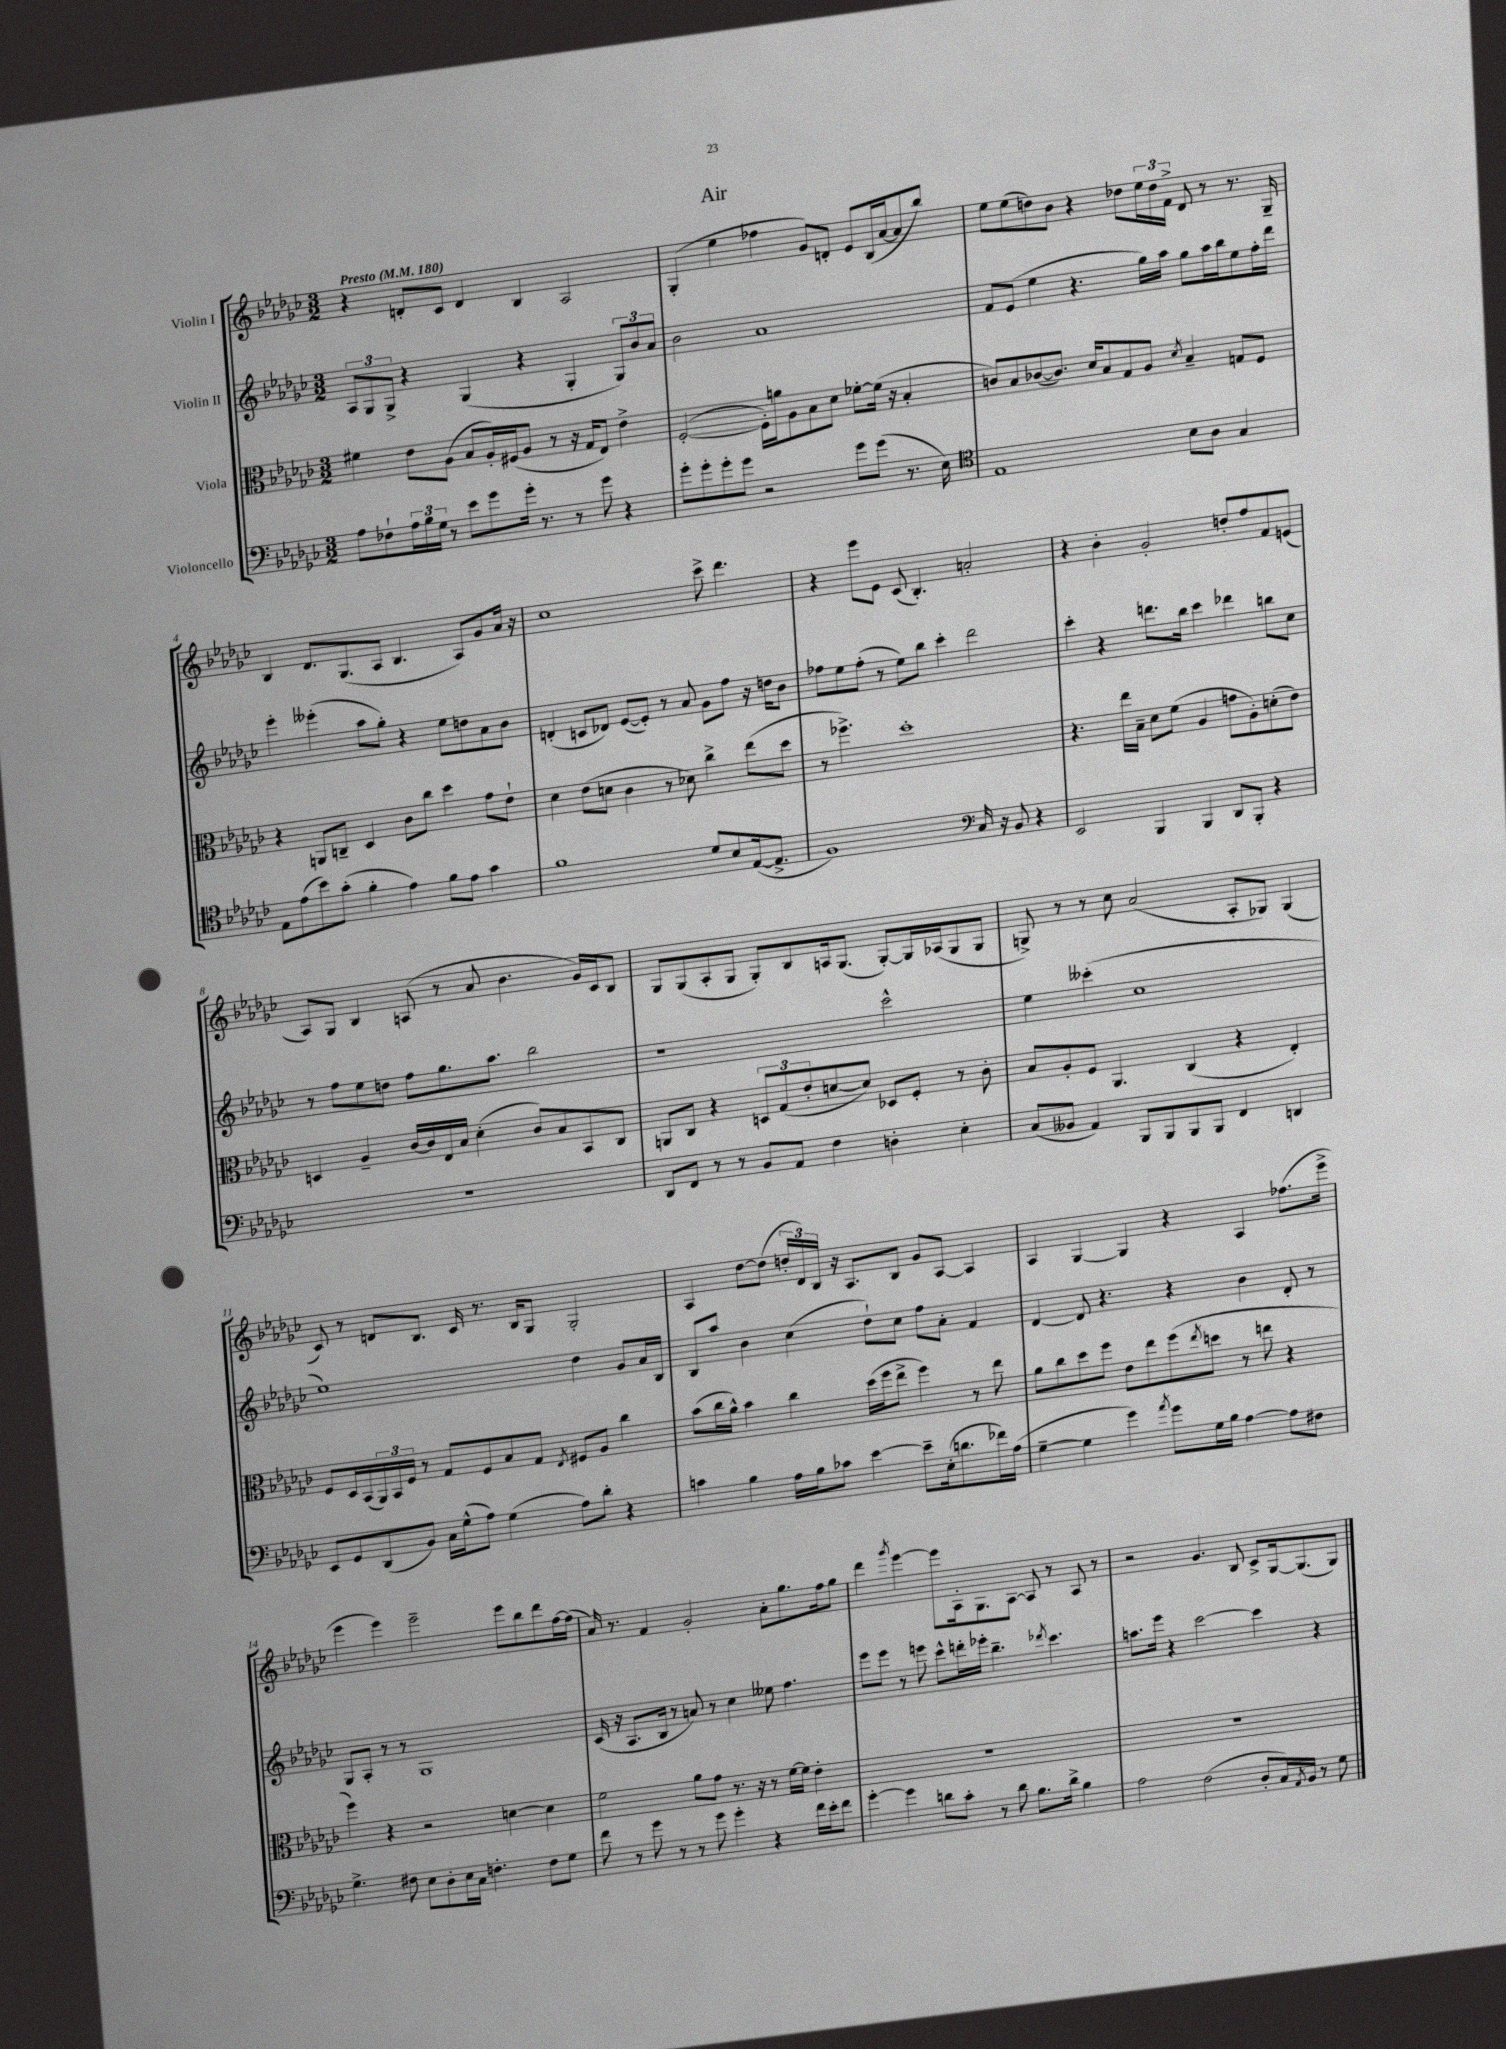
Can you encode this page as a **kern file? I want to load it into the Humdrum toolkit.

**kern	**kern	**kern	**kern
*part4	*part3	*part2	*part1
*staff4	*staff3	*staff2	*staff1
*I"Violoncello	*I"Viola	*I"Violin II	*I"Violin I
*clefF4	*clefC3	*clefG2	*clefG2
*k[b-e-a-d-g-c-]	*k[b-e-a-d-g-c-]	*k[b-e-a-d-g-c-]	*k[b-e-a-d-g-c-]
*M3/2	*M3/2	*M3/2	*M3/2
*MM180	*MM180	*MM180	*MM180
=1	=1	=1	=1
!	!	!	!LO:TX:a:B:t=Presto
8A-\L	4f#X\	12A-/L	4r
.	.	12G-/	.
8F-X`\	.	.	.
.	.	12G-^/J	.
24A-\L	8e-\L	4r	8dn'/L
24B-\	.	.	.
24G-\JJ	.	.	.
8r	(8A-\J	.	8c-/J
8e-\L	8B-/L	(4G-/	4d/
8g-\	16A-'/L)	.	.
.	(16F#X/J	.	.
16g-'\Jk	8A-/J	4r	4B-/
8.r	.	.	.
.	8r	.	.
8r	16r	4G-'/	2A-/
.	16G-/KL	.	.
8g-\	8E-/J)	.	.
4r	4e-^\	12G-/L)	.
.	.	12b-/	.
.	.	12a-/J	.
=2	=2	=2	=2
8g-'\L	([2F'/	2b-\	(4G-'/
8g-'\	.	.	.
8g-'\	.	.	4ee-\
8g-\J	.	.	.
2r	16F'\LL])	1a-	4ff-X\
.	16an\J	.	.
.	8A-\	.	.
.	8B-\	.	8g-/L)
.	8d-\J	.	8dn'/J
8g-\L	[8f-X'\L	.	8e-/L
(8g-\J	(16f-\Jk]	.	(16B-/L
.	16r	.	[16a-/J
8.r	4B-'/	.	8a-/]
.	.	.	8bb-/J)
16E-\)	.	.	.
=3	=3	=3	=3
*clefC4	*	*	*
1E-	8cn/L)	8f/L	8ee-\L
.	8B-/	(8e-/J	(8ee-\
.	([8c-X/	4ee-\	8ddn\)
.	8.c-/J])	.	8b-\J
.	.	4.r	4r
.	16d-/KL	.	.
.	8B-/	.	.
.	8G-/	.	8dd-X\L
.	8A-/J	16gg-\LL)	24ee-\L
.	.	.	24dd-\
.	.	16aa-\JJ	.
.	.	.	24f^\JJ
.	8qd-/	.	.
8B-\L	4B-~/	8gg-\L	8d-/
8A-\J	.	16aa-\L	8r
.	.	16bb-\J	.
4G-/	8Gn/L	8ee-\	8.r
.	8F/J	16ff'\L	.
.	.	16ddd-\JJ	16G-~/
!!LO:LB:g=z
=4	=4	=4	=4
8E-\L	4r	4eee-'\	4B-/
(8e-\	.	.	.
8b-\)	8AAn/L	(4eee--X'\	8.d-/L
(8g-'\J	8Cn~/J	.	.
.	.	.	(8.G-/
4f'\	4D-/	8aa-\L	.
.	.	8gg-'\J)	8A-/J
4e-\)	8c-\L	4r	4.B-/
.	8cc-\J	.	.
8f\L	4dd-\	8ee-\L	.
8e-\J	.	8ddn\	8A-/L)
4g-\	8g-\L	8a-\	8g-/
.	8e-`\J	8b-\J	16a-/Jk
.	.	.	16r
=5	=5	=5	=5
1f	4d-\	(4dn'/	1cc-
.	(8e-\L	8cn/L	.
.	8dn\J	8d-X/J)	.
.	4c-\	([8e-/L	.
.	.	8e-'/J])	.
.	8r	8r	.
.	8d-X\)	8a-/	.
8d-/L	4cc-^\	8g-\L	8ccc-^\
8B-/	.	8ff\J	4.ddd-\
([16E-/k	(8ee-\L	16r	.
8.E-^/J]	.	16ddn\KL	.
.	8dd-\J	8b-\J	.
=6	=6	=6	=6
1F)	8r	8ff-X\L	4r
.	4.ff-X^\)	8ee-\	.
.	.	(8ff-'\J	8eee-\L
.	.	8r	8e-\J
.	1dd-'	8ee-\L)	(8c-/
.	.	8bb-\J	4.B-'/)
.	.	4ccc-'\	.
*clefF4	*	*	*
16C-/	.	2ddd-\	2an'/
16r	.	.	.
8BB-/	.	.	.
4r	.	.	.
=7	=7	=7	=7
2EE-/	4.r	4ccc-'\	4r
.	.	4r	4b-'\
.	16ee-\LL	.	.
.	16B-~\JJ	.	.
4BBB-/	8d-\L	8.dddn\L	2g-'/
.	(8f\J	.	.
.	.	16bb-\Jk	.
4BBB-/	4A-/	4ccc-\	.
8DD-/L	8gn\L	4ddd-X\	8ddn'/L
8BBB-'/J	8A-'\)	.	8ff/
4r	(8dn'\	8bbn\L	8f/
.	8e-\J)	8cc-\J	(8en/J
!!LO:LB:g=z
=8	=8	=8	=8
1.r	4Dn/	8r	8A-/L)
.	.	8ff\L	8G-/J
.	4A-~/	8ee-\	4B-/
.	.	8ddn\J	.
.	[16c-/LL	8ff\L	(8An/
.	16c-/]	.	.
.	16E-/	8.gg-\	8r
.	16B-/JJ	.	.
.	(4d-'\	.	8a-/
.	.	8.aa-\J	.
.	.	.	4.b-\
.	8c-/L)	2bb-\	.
.	8B-/	.	.
.	8BB-/	.	16g-/LL)
.	.	.	16c-/J
.	8C-/J	.	8B-/J
=9	=9	=9	=9
8DD-/L	8AAn/L	1r	8G-/L
8FF/J	8C-/J	.	(8G-/
8r	4r	.	8A-'/
8r	.	.	8G-/J
8BB-/L	12Dn/L	.	8G-'/L)
.	(12G-/	.	.
8AA-/J	.	.	8B-/
.	12e-'/	.	.
4F\	[8dn/	.	16An/k
.	.	.	(8.G-/J
.	8d/J])	.	.
4Dn'\	8D-X/L	2ccc-^^\	[8G-'/L)
.	8F'/J	.	16G-/L]
.	.	.	(16A-X/J
4E-'\	8r	.	8G-/
.	8c-'\	.	8G-/J
=10	=10	=10	=10
(8C-/L	8B-/L	4ee-\	8Gn^/)
8BB--X/J	8A-'/	.	8r
4AA-/)	8F/J	(4ccc--X'\	8r
.	4.AA-/	.	8cc-\
8BBB-/L	.	1cc-	(2a-/
8BBB-/	.	.	.
8BBB-/	(4C-/	.	.
8BBB-/J	.	.	.
4FF/	4r	.	8A-'/L
.	.	.	8G-X/J)
4DDn/	4E-'/)	.	(4G-/
!!LO:LB:g=z
=11	=11	=11	=11
8EE-/L	8F/L	1ee-)	8c-/)
8GG-/	16D-/L	.	8r
.	(16BB-/	.	.
(8DD-/	24AA-/)	.	8dn/L
.	24BB-/	.	.
.	24F/JJ	.	.
8BB-/J)	8r	.	8.B-/J
16C-\LL	8G-/L	.	.
(16G-^^\J	.	.	16c-/
8A-\J)	8F/	.	8.r
(4G-\	8B-/	.	.
.	.	.	16B-/KL
.	8G-/J	.	8G-/J
.	8qE-/	.	.
8A-\L)	8F#X/L	4dd-\	2G-'/
8d-'\J	8A-/J	.	.
4r	4cc-\	8g-/L	.
.	.	16a-/L	.
.	.	16B-/JJ	.
=12	=12	=12	=12
4cn\	(8b-\L	8B-/L	4A-/
.	16cc-\L	8aa-/J	.
.	16a-^^\JJ)	.	.
4B-\	4b-\	4b-\	[8dd-\L
.	.	.	(8dd-\J]
16A-\LL	4cc-\	(4cc-\	24ddn'/LL
.	.	.	24d-/)
16B-\J	.	.	.
.	.	.	24B-/JJ
8c-X\J	.	.	16r
.	.	.	8.A-/L
[4e-\	(16dd-\LL	8dd-`\L)	.
.	16ff\J	.	.
.	8ee-^\J	8cc-\J	8B-/J
8e-~\L]	4ff\)	8ff\L	8g-/L
(16E-'\k	.	8a-'\J	[8A-/J
8.dn\	.	.	.
.	8r	4f/	4A-/]
16f-X\L)	8ee-\	.	.
(16A-\JJ	.	.	.
=13	=13	=13	=13
[4G-~\	8a-\L	[4d-/	4A-/
.	8cc-\	.	.
4G-\]	8dd-\	8d-/]	[4G-/
.	8ff\J	4.r	.
4g-\)	8e-\L	.	4G-/]
.	8ee-\	.	.
8qa-/	.	.	.
8g-\L	(8ff\	4r	4r
.	8qee-/	.	.
16G-\L	8ddn\J	.	.
16B-\JJ	.	.	.
[4A-\	8r	4b-\	4A-/
.	8een\	.	.
8A-\L]	4r	8d-'/	(8.ff-X\L
8F#X\J	.	8r	.
.	.	.	16eee-^\Jk
!!LO:LB:g=z
=14	=14	=14	=14
4.G-^\	4ff\)	8G-/L	4eee-\
.	.	8A-'/J	.
.	4r	8r	4eee-\)
8F#X\	.	8r	.
8E-\L	2r	1G-	2eee-~\
8D-'\	.	.	.
16E-\L	.	.	.
16C-\JJ	.	.	.
4.Fn'\	.	.	.
.	[4dn\	.	8eee-\L
.	.	.	8bb-\
8F\L	4d\]	.	8ddd-\
8G-\J	.	.	[16ff\L
.	.	.	(16ff\JJ]
=15	=15	=15	=15
8f\	2f\	(16c-/	16a-/)
.	.	16r	8.r
8r	.	8.A-/L	.
8g-\	.	.	4f/
.	.	16B-/Jk	.
8r	.	8r	.
8r	8a-\L	8an/)	2g-'/
8g-\	8g-\J	8r	.
4g-'\	8.r	4cc-\	.
.	16r	.	.
4r	8r	8ee--X\	8a-'\L
.	[16f\LL	4.ff\	8.gg-\
.	16f\JJ]	.	.
16f\LL	4e-'\	.	.
16e-'\J	.	.	16ff\k
8f\J	.	.	8gg-\J
=16	=16	=16	=16
[4g-'\	1.r	8eee-\L	4ddd-\
.	.	8eee-\J	.
.	.	.	8qggg-/
4g-\]	.	8r	[4eee-\
.	.	8eeen\	.
8dn\L	.	8ccc-^^\L	8eee-\L]
8c-'\J	.	16dddn'\L	16A-'\k
.	.	16eee-X'\JJ	8.G-\
8r	.	4.bb-~\	.
8d\	.	.	[8A-\J
8.B-\L	.	.	8A-/]
.	.	8qddd-X/	.
.	.	4.ccc-\	8r
16d^\Jk	.	.	.
4B-\	.	.	8A-/
.	.	.	8r
=17	=17	=17	=17
2A-\	1.r	8.aan\L	2r
.	.	16eee-\Jk	.
.	.	4r	.
(2F\	.	[2ccc-\	4.g-/
.	.	.	8B-/
8D-'/L	.	4ccc-\]	8c-^/L
16C-/L)	.	.	[16G-/k
8qAA-/	.	.	.
16BB-/JJ	.	.	(8.G-/]
8r	.	4r	.
8G-\	.	.	8G-/J)
==	==	==	==
*-	*-	*-	*-
